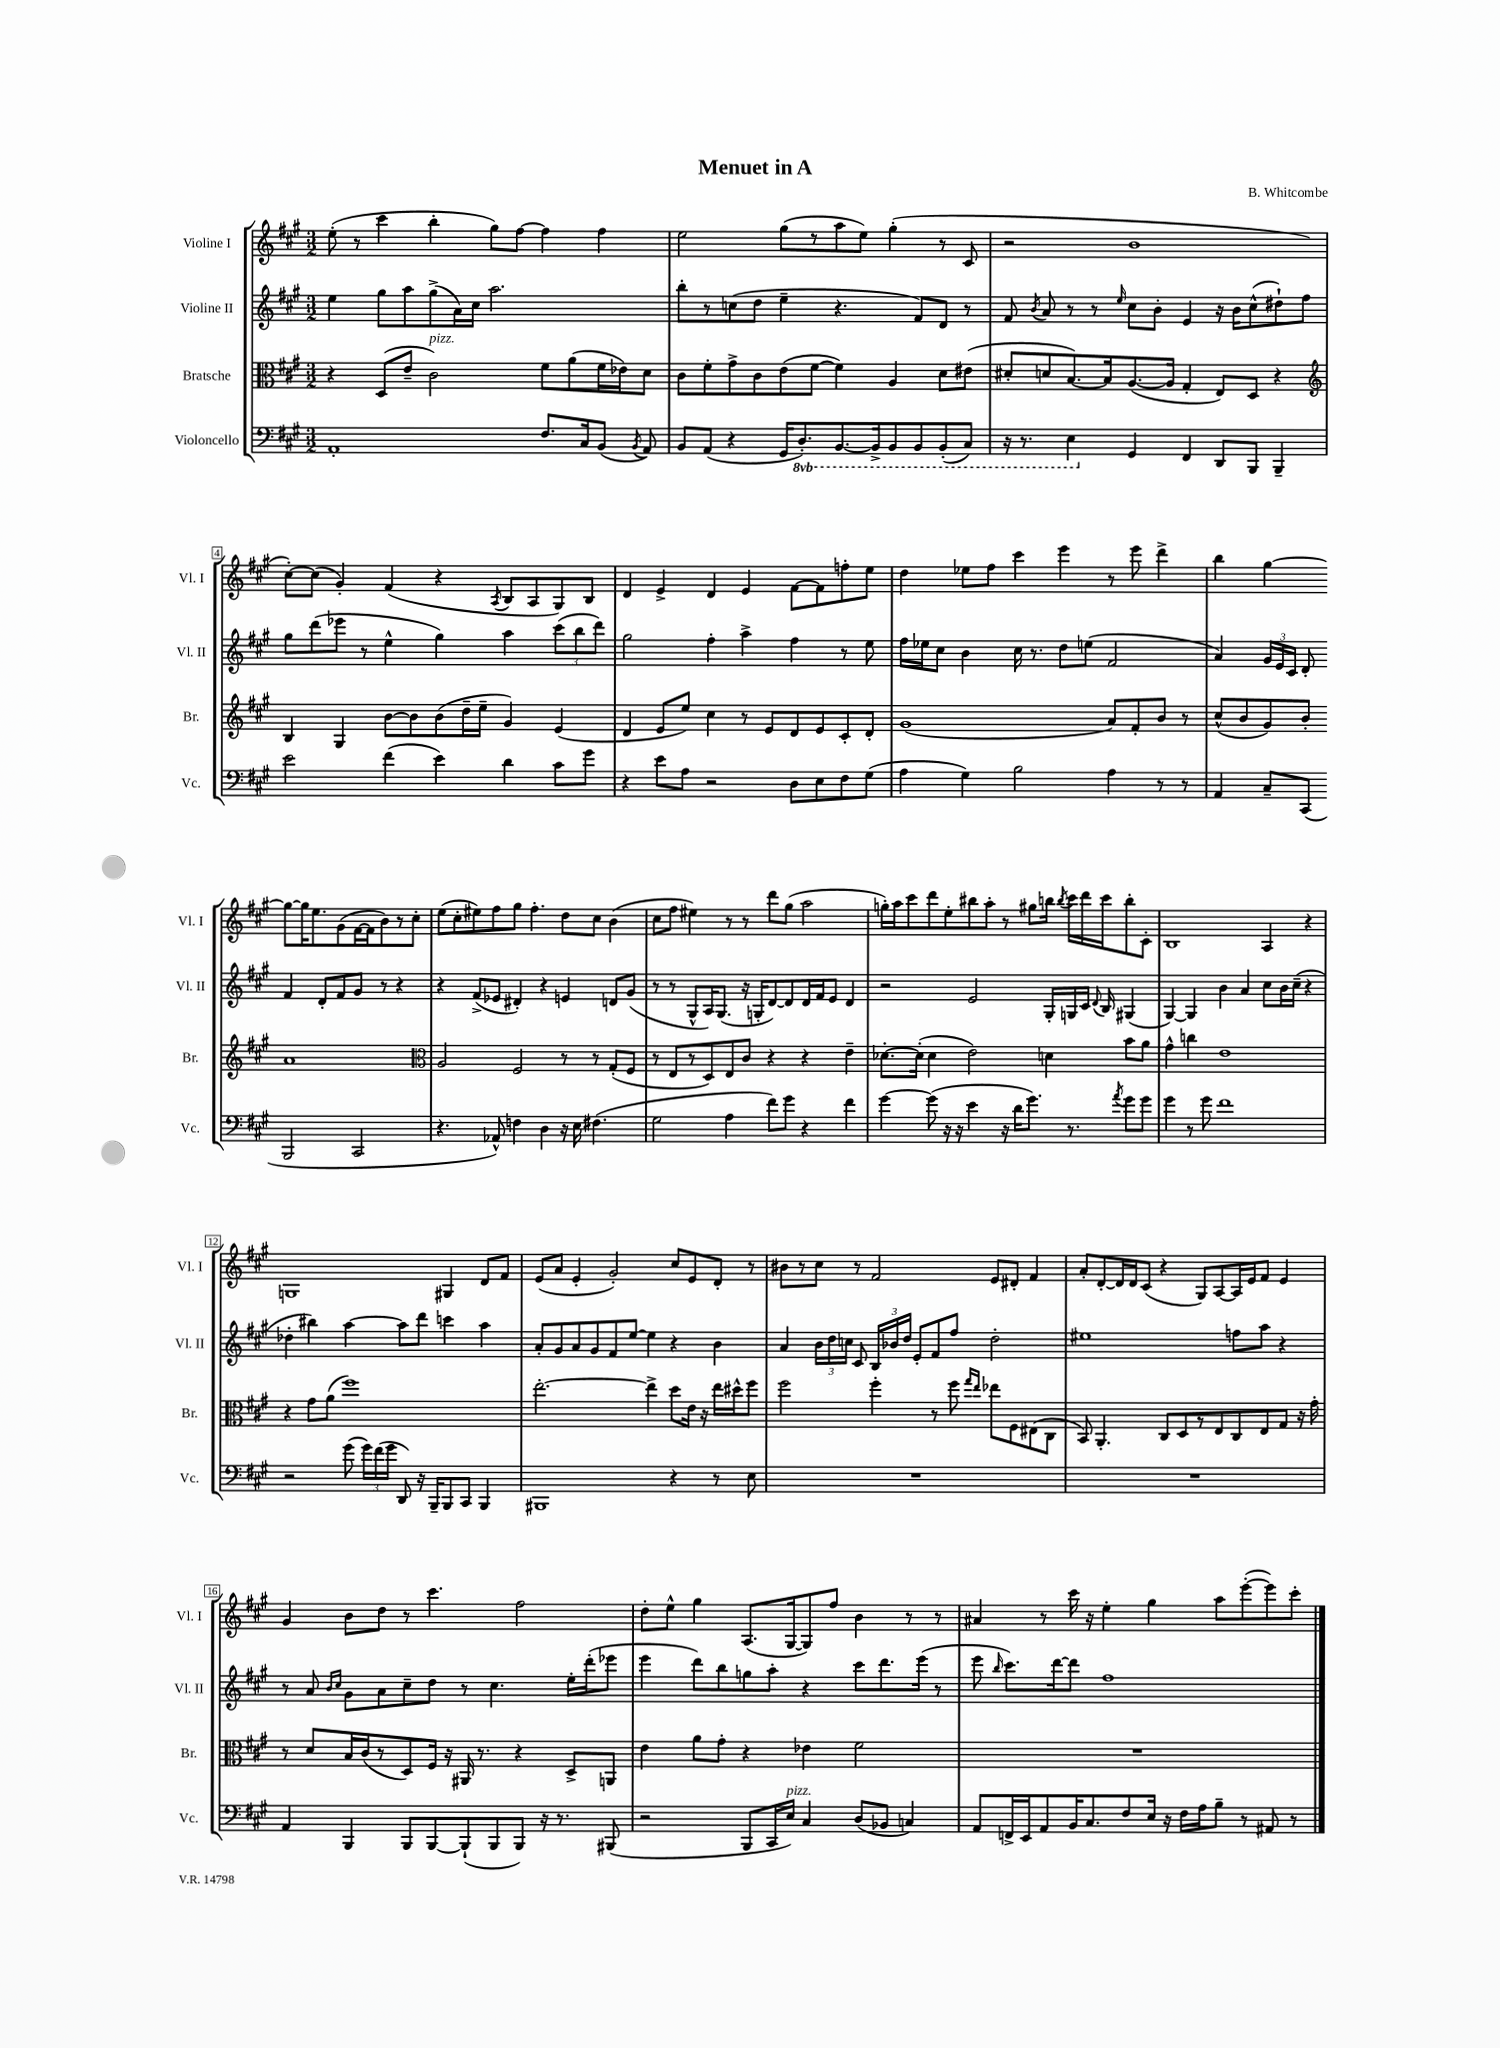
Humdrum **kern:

**kern	**kern	**kern	**kern
*staff4	*staff3	*staff2	*staff1
*clefF4	*clefC3	*clefG2	*clefG2
*k[f#c#g#]	*k[f#c#g#]	*k[f#c#g#]	*k[f#c#g#]
*M3/2	*M3/2	*M3/2	*M3/2
1AA'	4r	4ee\	(8ee'\
.	.	.	8r
.	(8D/L	8gg#\L	4ccc#\
.	8e~/J	8aa\	.
.	2c#\)	(8gg#^\	4bb'\
.	.	16a\L)	.
.	.	16cc#\JJ	.
.	.	2.aa\	8gg#\L)
.	.	.	[8ff#\J
8.F#/L	8f#\L	.	4ff#\]
.	(8a\	.	.
16C#/k	.	.	.
(8BB/J	16f#\L	.	4ff#\
.	16e-\J)	.	.
8qBB/	.	.	.
8AA/)	8d\J	.	.
=	=	=	=
8BB/L	8c#\L	8bb'\L	2ee\
(8AA/J	8f#'\	8r	.
4r	8g#^\	(8cc\	.
.	8c#\	8dd\J	.
16GG#/LK	(8e\	4ee~\	(8gg#\L
8.DD'/)	.	.	.
.	[8f#\J	.	8r
[8.BBB/	4f#\])	4.r	8aa\
.	.	.	8ee\J)
16BBB^/]k	.	.	.
8BBB/	4A/	.	(4gg#'\
8BBB/	.	8f#/L)	.
(8BBB'/	8d\L	8d/J	8r
8CC#/J)	(8e#\J	8r	8c#/
=	=	=	=
16r	8d#'/L	8f#/	2r
8.r	.	.	.
.	.	8qb/	.
.	8d/	8a/	.
4EE\	[8.B/)	8r	.
.	.	8r	.
.	16B/]k	.	.
.	.	16qqee/	.
4GG#/	([8.A/	8cc#\L	1b
.	.	8b'\J	.
.	16A/]Jk	.	.
4FF#/	4G#'/	4e/	.
8DD/L	8E/L)	16r	.
.	.	16b\LK	.
8BBB/J	8D/J	(8cc#^^\	.
4BBB~/	4r	8dd#`\)	.
.	.	8ff#\J	.
=	=	=	=
*	*clefG2	*	*
2e\	4B/	8gg#\L	[8cc#'\L)
.	.	(8ddd\	(8cc#\]J
.	4G#/	8eee-\J	4g#'/)
.	.	8r	.
(4f#\	[8b\L	4ee^^\	(4f#/
.	8b\]	.	.
4e\)	(8b\	4gg#\)	4r
.	16dd~\L	.	.
.	16ee~\JJ	.	.
.	.	.	8qA/
4d\	4g#/)	4aa\	8B/L
.	.	.	8A/
8c#\L	(4e/	(12ccc#\L	8G#/)
.	.	12bb\	.
8g#\J	.	.	8B/J
.	.	12ddd\J)	.
=	=	=	=
4r	4d/	2gg#\	4d/
8e\L	8e/L	.	4e^/
8A\J	8ee/J)	.	.
2r	4cc#\	4ff#'\	4d/
.	8r	4aa^\	4e/
.	8e/L	.	.
8D\L	8d/	4ff#\	[8f#\L
8E\	8e/	.	8f#\]
8F#\	8c#'/	8r	8ff'\
(8G#\J	8d'/J	8ee\	8ee\J
=	=	=	=
4A\	(1g#	16ff#\LL	4dd\
.	.	16ee-\J	.
.	.	8cc#\J	.
4G#\)	.	4b\	8ee-\L
.	.	.	8ff#\J
2B\	.	16cc#\	4ccc#\
.	.	8.r	.
.	.	8dd\L	4eee\
.	.	(8ee\J	.
4A\	8a/L)	2f#/	8r
.	8f#'/	.	8eee\
8r	8b/J	.	4ddd^\
8r	8r	.	.
=	=	=	=
4AA/	(8cc#^^/L	4a/)	4bb\
.	8b/	.	.
8C#~/L	8g#/)	24g#/LL	[4gg#\
.	.	24e/	.
.	.	24c#/JJ	.
(8CC#/J	8b'/J	8d'/	.
2BBB/	1a	4f#/	8gg#\_L
.	.	.	16gg#\]K
.	.	.	8.ee\
.	.	8d'/L	.
.	.	8f#/	(8g#\
2CC#/	.	8g#/J	[16f#\L
.	.	.	16f#\]J
.	.	8r	8b\)
.	.	4r	8r
.	.	.	8cc#'\J
=	=	=	=
*	*clefC3	*	*
4.r	2A/	4r	(8ee\L
.	.	.	8cc#'\
.	.	(8f#^/L	8ee#\)
8AA-^^/)	.	8e-/J	8ff#\
4F\	2F#/	4d#'/)	8gg#\J
.	.	.	4.ff#'\
4D\	.	4r	.
16r	8r	4e/	8dd\L
16E\	.	.	.
(4.F#\	8r	.	8cc#\J
.	(8G#'/L	8d/L	(4b\
.	8F#/J	(8g#/J	.
=	=	=	=
2G#\	8r	8r	8cc#\L
.	8E/L	8r	8ff#\J
.	8r	8G#^^/L	4ee#\)
.	8D/)	16A/K)	.
.	.	(8.G#/J	.
4A\	8E/	.	8r
.	8c#/J	16r	8r
.	.	16G'/LK	.
8f#\L)	4r	[8d/)	8ddd\L
8g#\J	.	8d/]	(8gg#\J
4r	4r	16d/L	2aa\
.	.	16f#/J	.
.	.	8e/J	.
4f#\	4e~\	4d/	.
=	=	=	=
[4g#\	[8.d-'\L	2r	16gg'\LL)
.	.	.	16aa\J
.	.	.	8ccc#\
.	(16d-'\]Jk	.	.
(8g#\]	4d-\	.	8ddd\
16r	.	.	8ee'\
16r	.	.	.
4e\	2e\)	2e/	8bb#\
.	.	.	8aa'\J
16r	.	.	8r
16d\LK	.	.	.
8.g#\J)	.	.	8gg#\L
.	4d\	16G#'/LL	16bb\Jk
.	.	.	8qbb/
8.r	.	16G/	16ccc#\LL
.	.	16c#/JJ	16ddd\
.	.	8qqd/	.
.	.	16B/	16ccc#\J
8qa/	.	.	.
8g#\L	8b\L	(4G#/	8bb'\
8g#\J	8a\J	.	8c#'\J
=	=	=	=
4g#\	4g#^^\	[4G#/)	1B
8r	4cc\	4G#/]	.
8g#\	.	.	.
1f#	1e	4b\	.
.	.	4a/	.
.	.	8cc#\L	4A/
.	.	16b\L	.
.	.	(16cc#~\JJ	.
.	.	4r	4r
=	=	=	=
2r	4r	4dd-'\	1G
.	8g#\L	4bb#\)	.
.	(8a\J	.	.
(8g#\	1ff#)	[4aa\	.
24g#\LL)	.	.	.
(24f#\	.	.	.
24g#\JJ	.	.	.
8DD/)	.	8aa\]L	.
16r	.	8ddd\J	.
16BBB~/LK	.	.	.
8BBB/	.	4ccc\	4G#/
8CC#/J	.	.	.
4BBB/	.	4aa\	8d/L
.	.	.	8f#/J
=	=	=	=
1BBB#	[2.ee'\	8a'/L	(8e/L
.	.	8g#/	8a/J
.	.	8a/	4e'/
.	.	8g#/	.
.	.	8f#/	2g#'/)
.	.	[8ee/J	.
.	4ee^\]	4ee\]	.
4r	8dd\L	4r	8cc#/L
.	16e\Jk	.	8e/
.	16r	.	.
8r	16ee\LL	4b\	8d'/J
.	16dd#^^\J	.	.
8E\	8ff#\J	.	8r
=	=	=	=
1.r	2ff#\	4a/	8b#\L
.	.	.	8r
.	.	24b\LL	8cc#\J
.	.	24dd\	.
.	.	24cc\JJ	.
.	.	8c#/	8r
.	4ff#'\	24B/LL	2f#/
.	.	24b-/	.
.	.	24dd/JJ	.
.	.	8e'/L	.
.	8r	8f#/	.
.	8ff#\	8ff#/J	.
.	16qqgg#/LL	.	.
.	16qqee/JJ	.	.
.	8ee-\L	2dd'\	8e/L
.	8F#\	.	8d#'/J
.	(8E#\	.	4f#/
.	8C#\J	.	.
=	=	=	=
1.r	8BB/)	1ee#	8a'/L
.	4.AA'/	.	[8d'/
.	.	.	16d/]L
.	.	.	16d/J
.	.	.	(8c#/J
.	8C#/L	.	4r
.	8D/	.	.
.	8r	.	8G#/L)
.	8E/	.	[8A/
.	8C#/	8ff\L	16A/]L
.	.	.	16e/J
.	8E/	8aa\J	8f#/J
.	8G#/J	4r	4e/
.	16r	.	.
.	16g#'\	.	.
=	=	=	=
4AA/	8r	8r	4g#/
.	8d/L	8a/	.
.	.	16qqb/LL	.
.	.	16qqcc#/JJ	.
4BBB/	16B/L	8g#\L	8b\L
.	(16c#/J	.	.
.	8r	8a\	8dd\J
8BBB/L	8D/)	8cc#~\	8r
[8BBB/	16F#/Jk	8dd\J	4.ccc#\
.	16r	.	.
(8BBB`/]	16AA#/	8r	.
.	8.r	.	.
8BBB/	.	4.cc#\	.
8BBB/J)	4r	.	2ff#\
16r	.	.	.
8.r	.	.	.
.	8D^/L	16ee'\LL	.
.	.	(16ddd'\J	.
(8BBB#/	8AA/J	8eee-\J	.
=	=	=	=
2r	4e\	4eee\	8dd'\L
.	.	.	8ee^^\J
.	8a\L	8ddd\L)	4gg#\
.	8g#'\J	8bb\	.
8BBB/L	4r	8gg\	(8.A/L
16CC#/L	.	8aa'\J	.
16E/JJ)	.	.	[16G#/k
4C#/	4e-\	4r	8G#/])
.	.	.	8ff#/J
(8D/L	2f#\	8ccc#\L	4b\
8BB-/J	.	8.ddd\	.
4C/)	.	.	8r
.	.	(16eee\Jk	.
.	.	8r	8r
=	=	=	=
8AA/L	1.r	8eee\	4a#/
.	.	16qqbb/	.
16FF^/L	.	8.ccc#\L)	.
16EE/J	.	.	.
8AA/	.	.	8r
.	.	[16ddd\k	.
16BB/K	.	8ddd\]J	16ccc#\
8.C#/	.	.	16r
.	.	1ff#	4ee'\
8F#/	.	.	.
16E/Jk	.	.	4gg#\
16r	.	.	.
16F#\LL	.	.	.
16A\J	.	.	.
8B~\J	.	.	8aa\L
8r	.	.	([8eee'\
8AA#/	.	.	8eee\])
8r	.	.	8ccc#'\J
==	==	==	==
*-	*-	*-	*-
